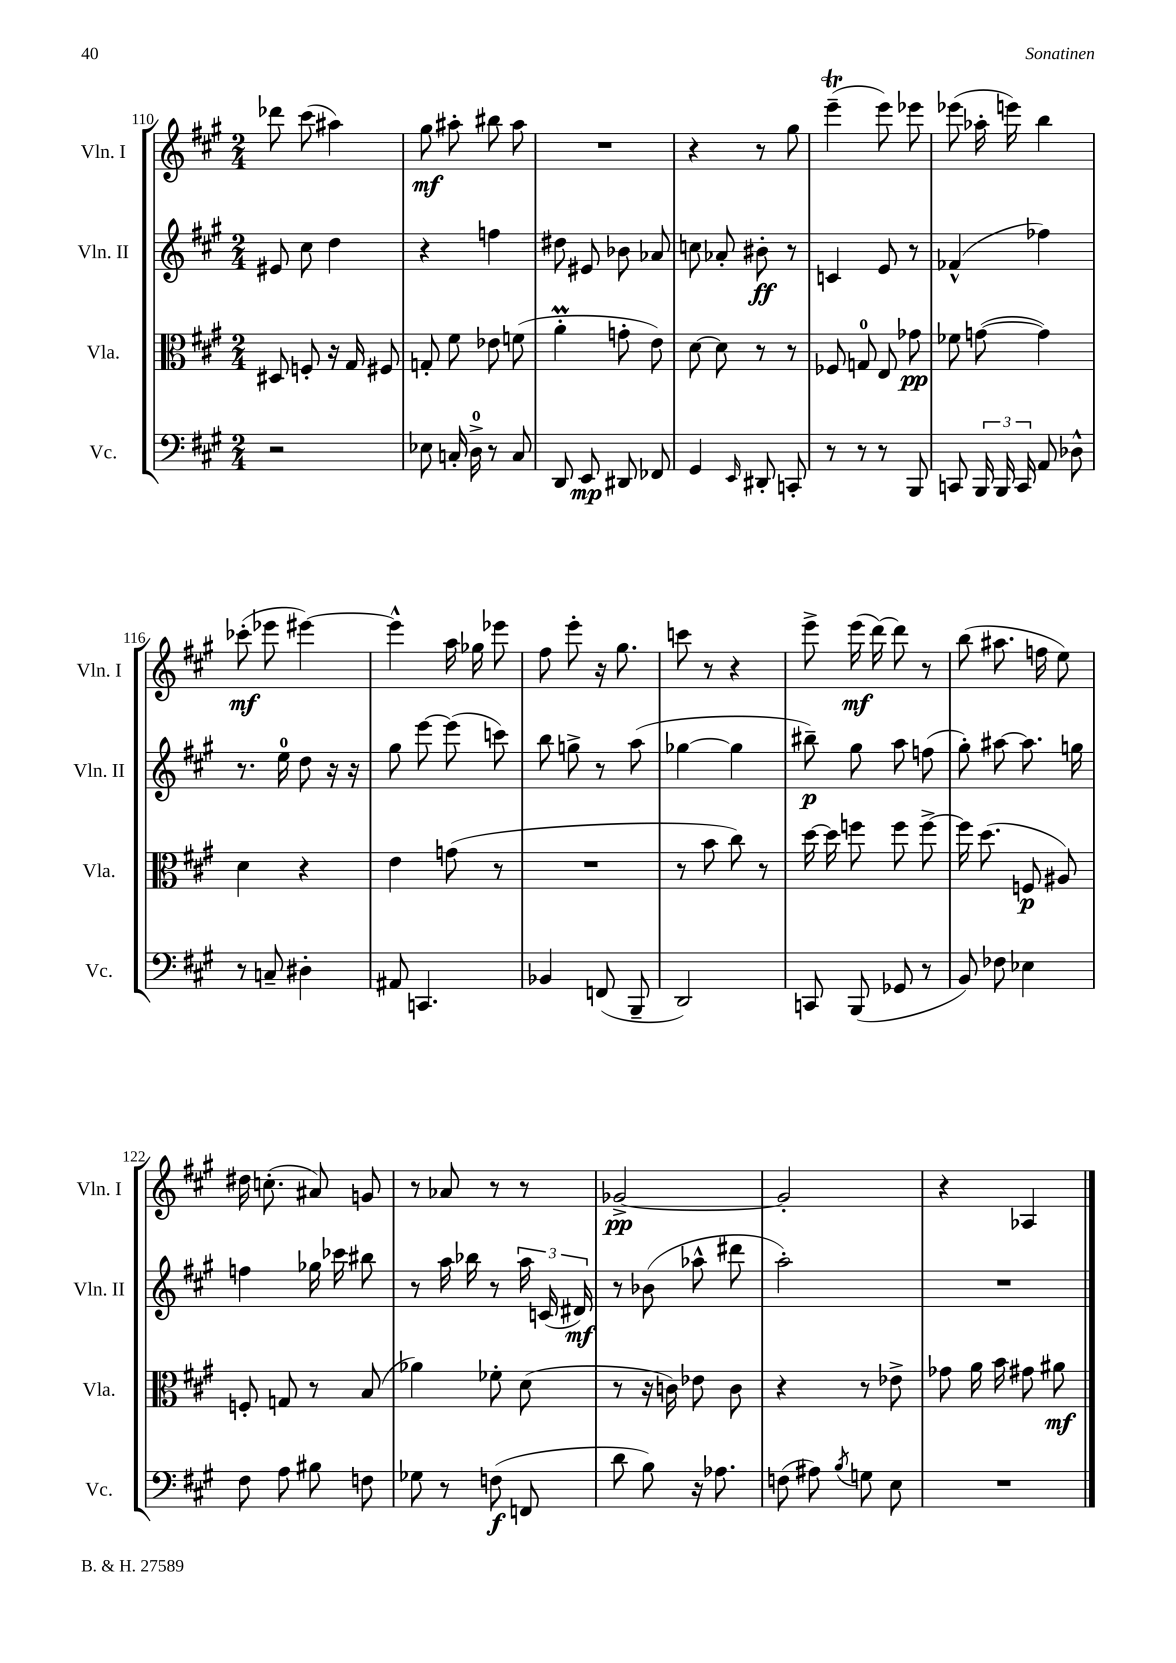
<<
\new StaffGroup <<
\new Staff = "s0" \with { instrumentName = "Vln. I" shortInstrumentName = "Vln. I" } {
    \clef treble \key a \major \numericTimeSignature \time 2/4
    \autoBeamOff des'''8 cis'''8( ais''4) |
    gis''8\mf ais''8-. bis''8 ais''8 |
    R2 |
    r4 r8 gis''8 |
    e'''4--\trill( e'''8) ees'''8 |
    ees'''8( aes''16-. e'''16) b''4 |
    ces'''8-.\mf( ees'''8 eis'''4~) |
    eis'''4-^ a''16 ges''16 ees'''8 |
    fis''8 e'''8-. r16 gis''8. |
    c'''8 r8 r4 |
    e'''8-> e'''16\mf( d'''16~) d'''8 r8 |
    b''8( ais''8. f''16 e''8) |
    dis''16 c''8.-.( ais'8) g'8 |
    r8 aes'8 r8 r8 |
    ges'2~->\pp |
    ges'2-. |
    r4 aes4 \bar "|." |
}
\new Staff = "s1" \with { instrumentName = "Vln. II" shortInstrumentName = "Vln. II" } {
    \clef treble \key a \major \numericTimeSignature \time 2/4
    \autoBeamOff eis'8 cis''8 d''4 |
    r4 f''4 |
    dis''8 eis'8 bes'8 aes'8 |
    c''8 aes'8-. bis'8-.\ff r8 |
    c'4 e'8 r8 |
    fes'4-^( fes''4) |
    r8. e''16-0 d''8 r16 r16 |
    gis''8 e'''8~ e'''8( c'''8) |
    b''8 g''8-> r8 a''8( |
    ges''4~ ges''4 |
    bis''8--\p) gis''8 a''8 f''8( |
    gis''8-.) ais''8~ ais''8. g''16 |
    f''4 ges''16 ces'''16 bis''8 |
    r8 a''16 bes''16 r8 \tuplet 3/2 { a''16 c'16( dis'16\mf) } |
    r8 bes'8( aes''8-^ dis'''8 |
    a''2-.) |
    R2 \bar "|." |
}
\new Staff = "s2" \with { instrumentName = "Vla." shortInstrumentName = "Vla." } {
    \clef alto \key a \major \numericTimeSignature \time 2/4
    \autoBeamOff dis8 f8-. r16 gis16 fis8 |
    g8-. fis'8 ees'8 f'8( |
    a'4-.\prall g'8-. e'8) |
    d'8~ d'8 r8 r8 |
    fes8 g8-0 e8 ges'8\pp |
    fes'8 g'8~( g'4) |
    d'4 r4 |
    e'4 g'8( r8 |
    R2 |
    r8 b'8 cis''8) r8 |
    d''16~ d''16 f''8 f''8 f''8~-> |
    f''16 d''8.( f8\p ais8) |
    f8-. g8 r8 b8( |
    aes'4) fes'8-. d'8( |
    r8 r16 c'16) ees'8 c'8 |
    r4 r8 ees'8-> |
    ges'8 a'16 b'16 gis'8 ais'8\mf \bar "|." |
}
\new Staff = "s3" \with { instrumentName = "Vc." shortInstrumentName = "Vc." } {
    \clef bass \key a \major \numericTimeSignature \time 2/4
    \autoBeamOff r2 |
    ees8 c16-. d16-0-> r8 c8 |
    d,8 e,8\mp dis,8 fes,8 |
    gis,4 \grace { e,16 } dis,8-. c,8-. |
    r8 r8 r8 b,,8 |
    c,8 \tuplet 3/2 { b,,16 b,,16 c,16 } a,8 des8-^ |
    r8 c8-- dis4-. |
    ais,8 c,4. |
    bes,4 f,8( b,,8-- |
    d,2) |
    c,8 b,,8( ges,8 r8 |
    b,8) fes8 ees4 |
    fis8 a8 bis8 f8 |
    ges8 r8 f8\f( f,8 |
    d'8 b8) r16 aes8. |
    f8( ais8) \acciaccatura { b8 } g8 e8 |
    R2 \bar "|." |
}
>>
>>
\layout { \context { \Score currentBarNumber = #110 } }
